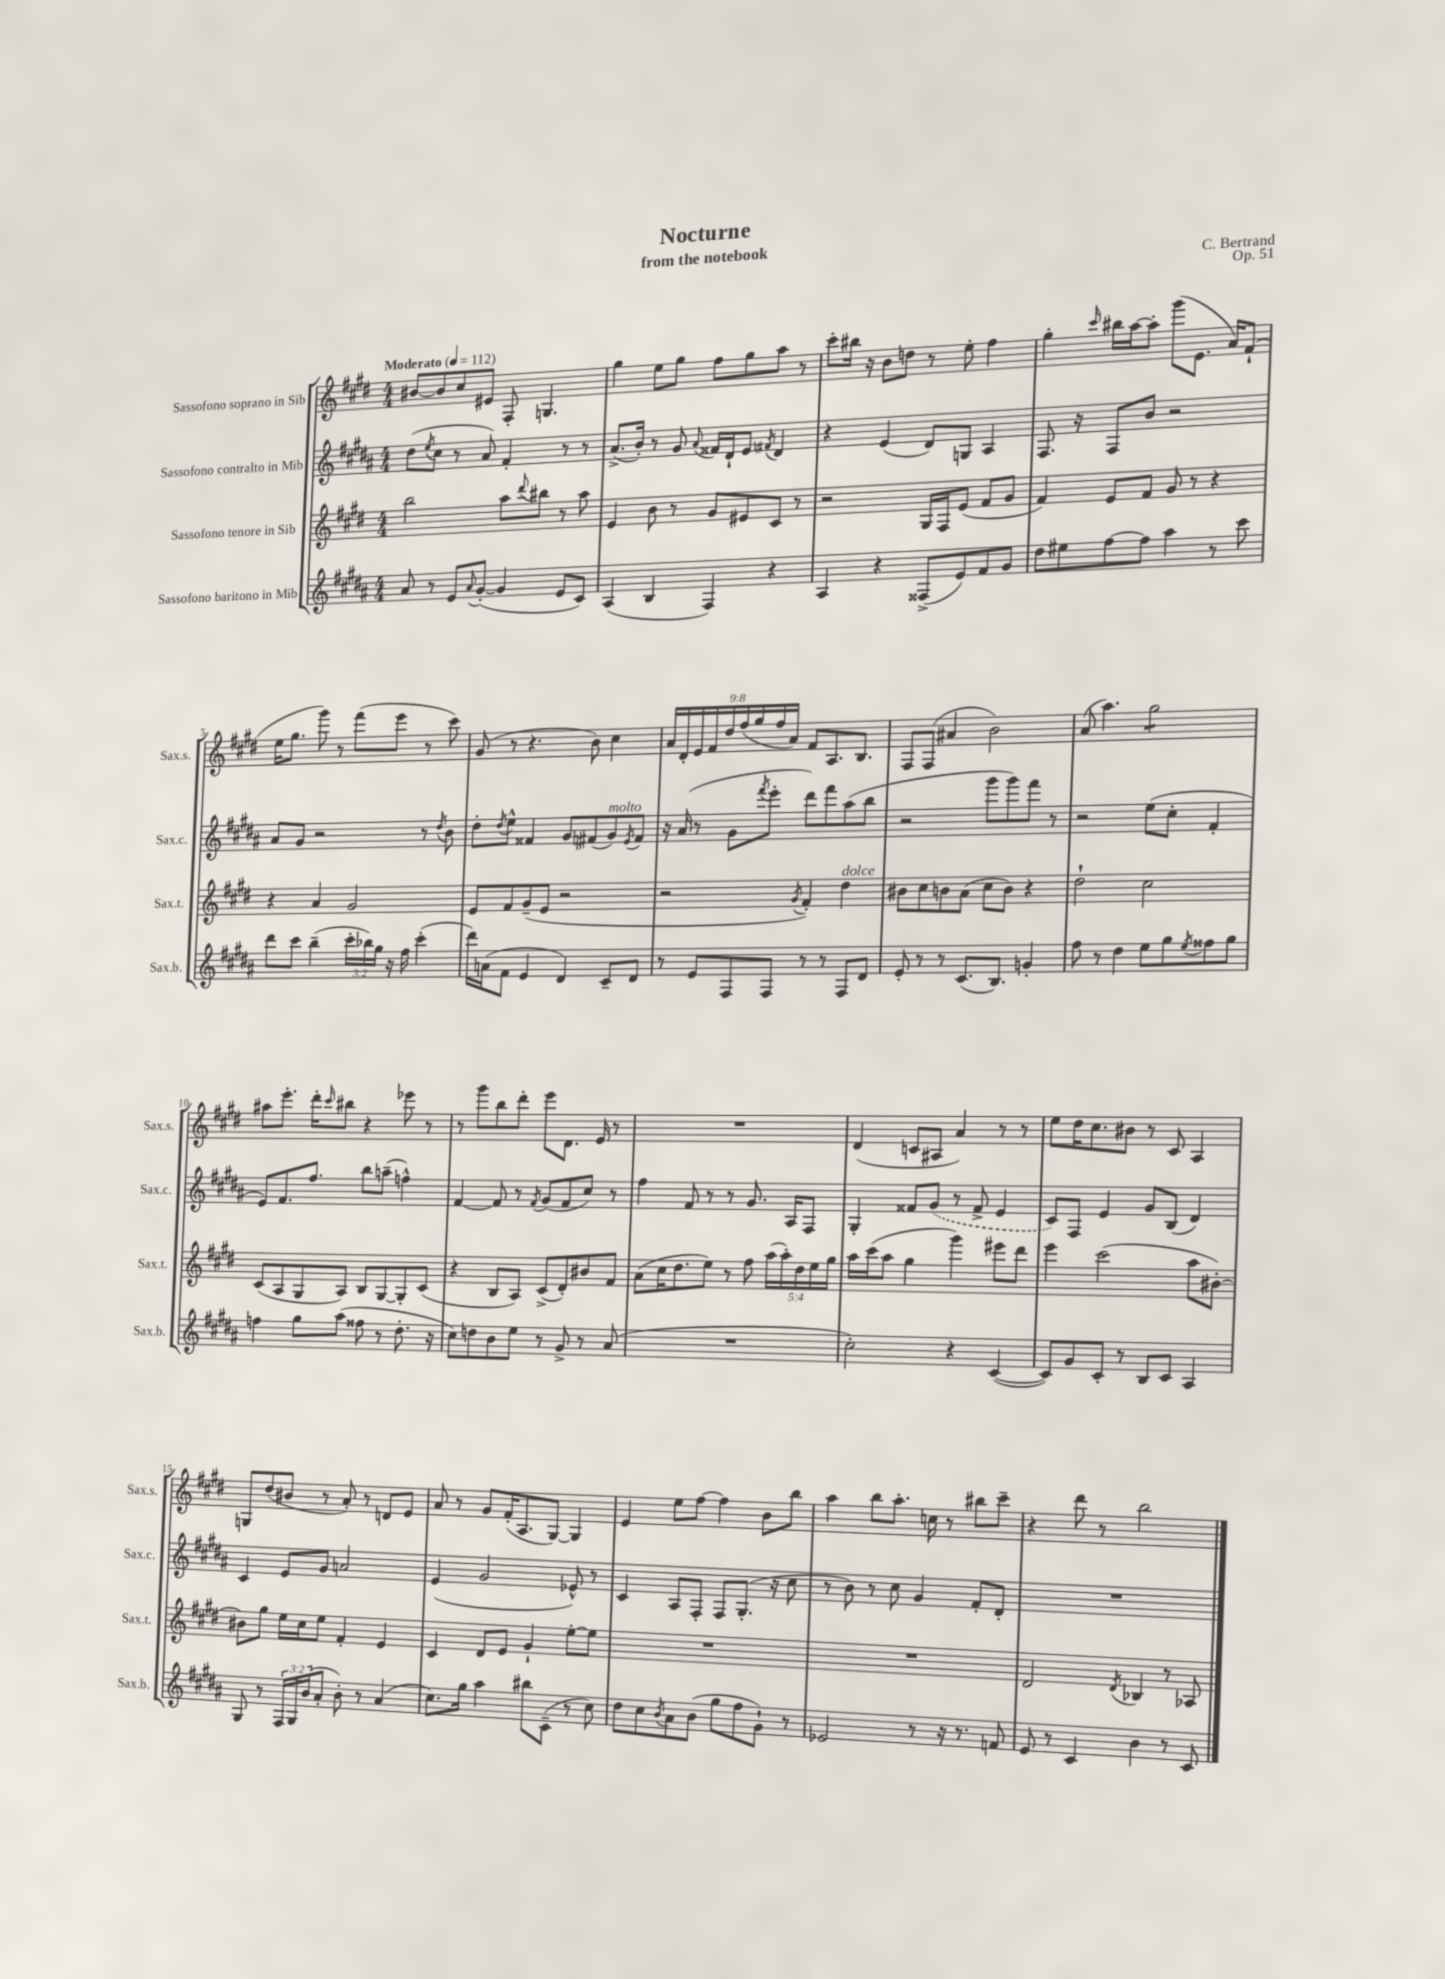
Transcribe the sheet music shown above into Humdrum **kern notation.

**kern	**kern	**kern	**kern
*part4	*part3	*part2	*part1
*staff4	*staff3	*staff2	*staff1
*I"Sassofono baritono in Mib	*I"Sassofono tenore in Sib	*I"Sassofono contralto in Mib	*I"Sassofono soprano in Sib
*I'Sax.b.	*I'Sax.t.	*I'Sax.c.	*I'Sax.s.
*clefG2	*clefG2	*clefG2	*clefG2
*k[f#c#g#d#a#]	*k[f#c#g#d#]	*k[f#c#g#d#a#]	*k[f#c#g#d#]
*M4/4	*M4/4	*M4/4	*M4/4
*MM112	*MM112	*MM112	*MM112
=1	=1	=1	=1
!	!	!	!LO:TX:a:B:t=Moderato
8a#/	2bb\	(8dd#\L	[8b#X/L
.	.	8qee/	.
8r	.	8cc#\J	8b#/]
8e/L	.	8r	8cc#/
8qqa#/	.	.	.
([8g#'/J	.	8a#/)	8e#X/J
4g#/]	8aa\L	4f#'/	8F#'/
.	8qqddd#/	.	.
.	8bb#X\J	.	4.Gn/
8e/L	8r	8r	.
8c#/J)	8aa\	8r	.
=2	=2	=2	=2
(4A#/	4e/	(8.a#^/L	4gg#\
.	.	16b'/Jk)	.
4B/	8b\	8r	8ee\L
.	8r	8g#/	8gg#\J
.	.	8qqa#/	.
4F#/)	8g#/L	16f##X/LL	8ff#\L
.	.	16d#`/J	.
.	8e#X/	8e/J	8gg#\
.	.	8qf#X/	.
4r	8c#/J	4d#/	8aa\J
.	8r	.	8r
=3	=3	=3	=3
4A#/	2r	4r	8ccc#'\L
.	.	.	16bb#X\Jk
.	.	.	16r
4r	.	(4e/	8b\L
.	.	.	8ddn\J
(8F##X^/L	16G#/LL	8d#/L)	8r
.	16F#/J	.	.
8e/)	(8e/J	8Gn/J	8ee'\
8f#/	8f#/L	4A#/	4ff#\
8g#/J	8g#/J	.	.
=4	=4	=4	=4
8dd#\L	4f#/)	8.F#/	4gg#'\
8ee#X\	.	.	.
.	.	16r	.
.	.	.	16qqccc#/
[8ff#\	8e/L	8F#/L	16bb#X\LL
.	.	.	[16aa\J
8ff#\J]	8f#/J	8b/J	8aa'\J]
4aa#\	8g#/	2r	(8ggg#\L
.	8r	.	8.e\J
8r	4r	.	.
.	.	.	16a/KL)
8ccc#\	.	.	(8f#`/J
!!LO:LB:g=z
=5	=5	=5	=5
8ddd#\L	4r	8a#/L	16ee\KL
.	.	.	8.gg#\J
8ccc#\J	.	8g#/J	.
(4bb~\	4a/	2r	8ggg#\)
.	.	.	8r
24ccc#'\LL	2g#/	.	(8fff#\L
24bb-X\)	.	.	.
24gg#\JJ	.	.	.
16r	.	.	8eee\J
16ff#\	.	.	.
(4ccc#'\	.	8r	8r
.	.	8qdd#/	.
.	.	8b\	8ccc#\)
=6	=6	=6	=6
16ddd#\LL)	8e/L	8dd#'\L	(8g#/
(16an\J	.	.	.
.	.	8qdd#/	.
8f#\J	8f#/	8ee^^\J	8r
4e/	(8g#~/	4f##X/	4.r
.	8e/J	.	.
4d#/)	2r	8g#/L	.
.	.	(8f#X/	8b\)
!	!	!LO:TX:a:i:t=molto	!
8c#~/L	.	8g#/)	4cc#\
.	.	8qe/	.
8d#/J	.	8f#/J	.
=7	=7	=7	=7
8r	2r	16r	18a/LL
.	.	.	18d#'/
.	.	(16a#/	.
.	.	.	18e/
8e/L	.	8r	.
.	.	.	18f#/
.	.	.	18dd#/
8F#/	.	8g#\L	.
.	.	.	(18ff#/
.	.	.	18gg#/
.	.	8qfff#/	.
8F#/J	.	8eee'\J	.
.	.	.	18ff#/
.	.	.	18a/JJ)
.	8qg#/	.	.
8r	4f#'/)	8ddd#\L)	8f#/L
8r	.	8fff#\	8.A/
!	!LO:TX:a:i:t=dolce	!	!
8F#/L	4dd#\	(8aa#\	.
.	.	.	8.B/J
8d#/J	.	8bb\J	.
=8	=8	=8	=8
8e'/	8b#X\L	2r	8F#/L
8r	8cc#\	.	(8F#/J
8r	8bn\	.	4a#X/
(8.c#/L	(8a\J	.	.
.	8cc#\L	8ggg#\L	2b\)
8.B/J)	.	.	.
.	8b\J)	8ggg#\)	.
4gn'/	4r	8fff#\J	.
.	.	8r	.
=9	=9	=9	=9
8ff#\	2dd#`\	2r	(8a/
8r	.	.	4.aa\)
4dd#\	.	.	.
*	*	*	*tremolo
8ee\L	2cc#\	(8ee\L	8gg#\L
8gg#\	.	8cc#'\J	8gg#\
8qee/	.	.	.
8ff##X\	.	4f#'/	8gg#\
8gg#\J	.	.	8gg#\J
*	*	*	*Xtremolo
!!LO:LB:g=z
=10	=10	=10	=10
4ffn\	(8c#/L	8e/L)	8aa#X\L
.	8A/	8.f#/	8.eee'\J
8gg#\L	8G#/	.	.
.	.	8.ff#/J	16ddd#'\KL
.	.	.	16qqccc#/
(8aa#\J	8A/J)	.	8bb#X\J
8ff##X\	8B/L	8bb\L	4r
8r	[8G#/	(8aan~\J	.
8.dd#'\	8G#'/]	4ffn^^\)	8eee-X\
.	(8c#/J	.	8r
16r	.	.	.
=11	=11	=11	=11
8cc#\L)	4r	[4f#/	8r
8ddn\	.	.	8ggg#\L
8b\	8B/L	8f#/]	8bb\
8ee\J	8A/J)	8r	8ddd#'\J
.	.	8qf#/	.
8r	(8c#^/L	(8g#/L	8eee\L
8g#^/	8d#'/)	8f#/	8.d#\J
8r	8b#X/	8cc#/J)	.
.	.	.	16e/
(8a#/	8f#/J	8r	8r
=12	=12	=12	=12
1r	(8a\L	4ff#\	1r
.	16cc#\K	.	.
.	8.dd#\	.	.
.	.	8f#/	.
.	8ee\J)	8r	.
.	8r	8r	.
.	8ff#\	8.g#/	.
.	(20aa\LL	.	.
.	20aa'\)	.	.
.	.	16A#/KL	.
.	20dd#\	.	.
.	.	8F#/J	.
.	20ee\	.	.
.	20gg#\JJ	.	.
=13	=13	=13	=13
2cc#'\)	16aa\LL	4G#'/	(4d#/
.	(16ccc#\J	.	.
.	8aa\J	.	.
.	4gg#\	8f##X/L	8cn/L
.	.	(8g#/J	8A#X/J
4r	4ggg#\)	8r	4a/)
.	.	8f##^/	.
([4c#/	8eee#X\L	4e/	8r
.	8ddd#\J	.	8r
=14	=14	=14	=14
8c#/L])	4eee\	8c#/L)	8ee\L
8g#/	.	8F#/J	16dd#\K
.	.	.	8.cc#\
8c#'/J	(2ccc#\	4e/	.
8r	.	.	8b#X\J
8B/L	.	8g#/L	8r
8c#/J	.	(8B/J	8c#/
4A#/	8aa\L	4d#/)	4A/
.	[8b#X'\J)	.	.
!!LO:LB:g=z
=15	=15	=15	=15
8G#/	8b#X\L]	4c#/	8Gn/L
8r	8gg#\J	.	(8dd#/
24F#/LL	16ee\LL	8e/L	8b#X/J
24G#/	.	.	.
.	16cc#\J	.	.
(24b/J	.	.	.
8a#'/J	8ee\J	8g#/J	8r
8b'\)	4f#'/	2an/	8a'/)
8r	.	.	8r
(4a#/	4e/	.	8dn/L
.	.	.	8e/J
=16	=16	=16	=16
8.cc#\L)	4c#/	(4e/	8a/
.	.	.	8r
16gg#\Jk	.	.	.
4aa#\	8d#/L	2g#/	8g#/L
.	8e/J	.	(16f#'/K
.	.	.	8.A/
8bb#X\L	4g#`/	.	.
(8c#~\J	.	.	[8G#/J)
8r	[8ee'\L	8e-X^^/)	4G#/]
8cc#\)	8ee\J]	8r	.
=17	=17	=17	=17
8dd#\L	1r	4c#/	4e/
8cc#\	.	.	.
8qb/	.	.	.
8a#\	.	8A#/L	8ee\L
(8b\J	.	8F#'/J	[8ff#\J
8gg#\L	.	8F#/L	4ff#\]
8ff#\	.	(8.G#'/J	.
8g#`\J)	.	.	8b\L
.	.	16r	.
8r	.	8cc#\	8bb\J
=18	=18	=18	=18
2e-X/	1r	8r	4aa\
.	.	8b\)	.
.	.	8r	8bb\L
.	.	8cc#\	8.aa'\J
8r	.	4g#/	.
.	.	.	16ccn\
16r	.	.	8r
8.r	.	.	.
.	.	8f#'/L	8bb#X\L
8fn/	.	8d#'/J	8ccc#~\J
=19	=19	=19	=19
8e/	2d#/	1r	4r
8r	.	.	.
4c#/	.	.	8ddd#\
.	.	.	8r
.	8qd#/	.	.
4b\	4B-X/	.	2bb\
8r	8r	.	.
8c#/	8A-X/	.	.
==	==	==	==
*-	*-	*-	*-
